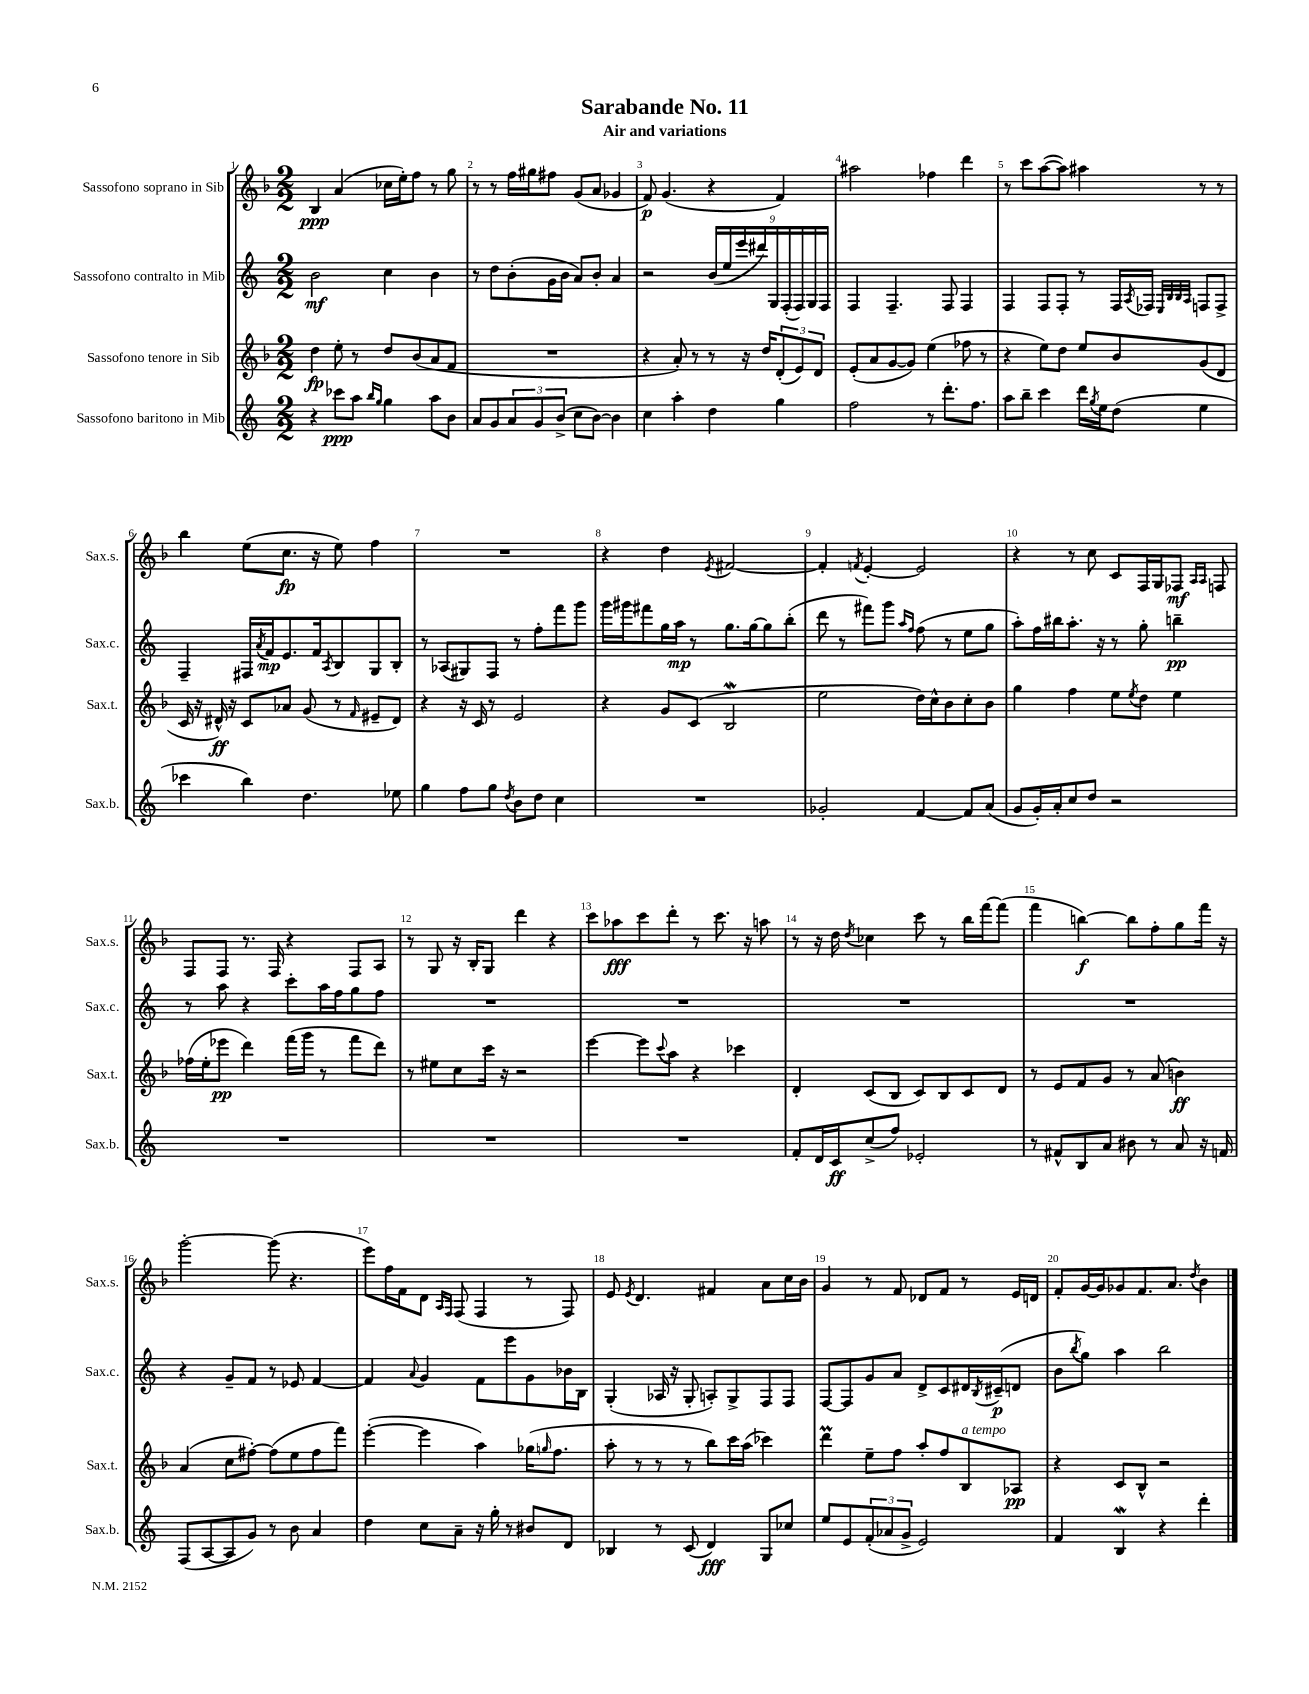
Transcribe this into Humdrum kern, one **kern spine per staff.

**kern	**kern	**kern	**kern
*staff4	*staff3	*staff2	*staff1
*clefG2	*clefG2	*clefG2	*clefG2
*k[]	*k[b-]	*k[]	*k[b-]
*M2/2	*M2/2	*M2/2	*M2/2
4r	4dd	2b	4B-
8ccc-	8ee'	.	(4a
8aa	8r	.	.
16qqbb	.	.	.
16qqgg	.	.	.
4gg	8dd	4cc	16cc-
.	.	.	16ee')
.	(8b-	.	8ff
8aa	8a	4b	8r
8b	8f	.	8gg
=	=	=	=
8a	1r	8r	8r
8g	.	8dd	8r
12a	.	(8b'	16ff
.	.	.	16gg#
12g	.	.	.
.	.	16g	8ff#
(12b^	.	.	.
.	.	16b	.
8cc	.	8a)	(8g
[8b)	.	8b'	8a
4b]	.	4a	4g-
=	=	=	=
4cc	4r	2r	8f)
.	.	.	(4.g
4aa'	8a')	.	.
.	8r	.	.
4dd	8r	(18b	4r
.	.	18ee	.
.	.	18eee	.
.	16r	.	.
.	.	18ddd#)	.
.	16dd	.	.
.	.	18G	.
4gg	(12d'	.	4f)
.	.	(18F'	.
.	12e)	18F)	.
.	.	18G	.
.	12d	.	.
.	.	18F	.
=	=	=	=
2ff	(8e'	4F	2aa#
.	8a	.	.
.	[8g	4.F~	.
.	8g])	.	.
8r	(4ee	.	4ff-
8.ddd'	.	8F	.
.	8ff-	4F	4ddd
8.ff	.	.	.
.	8r	.	.
=	=	=	=
8aa	4r	4F	8r
8bb~	.	.	8ccc
4ccc	8ee)	8F	([8aa
.	8dd	8F'	8aa])
16ddd	8ee	8r	4aa#
8qgg	.	.	.
16ee	.	.	.
(8dd	8b-	16F	.
.	.	8qA	.
.	.	16F-	.
.	.	32qqE	.
.	.	32qqB	.
.	.	32qqB	.
.	.	32qqA	.
4ee	(8g	8F	8r
.	8d	8F^	8r
=	=	=	=
4ccc-	16c	4F~	4bb-
.	16r	.	.
.	16d#^^)	.	.
.	16r	.	.
4bb)	8c	16F#	(8ee
.	.	8qa	.
.	.	16f	.
.	8a-	8.e	8.cc
4.dd	(8g	.	.
.	.	16f	16r
.	.	8qA	.
.	8r	8B	8ee)
.	16qqf	.	.
.	8e#~	8G	4ff
8ee-	8d#)	8B'	.
=	=	=	=
4gg	4r	8r	1r
.	.	(8A-	.
8ff	16r	8G#)	.
.	16c	.	.
8gg	8r	8F	.
8qdd	.	.	.
8b	2e	8r	.
8dd	.	8ff'	.
4cc	.	8fff	.
.	.	8ggg	.
=	=	=	=
1r	4r	16ggg	4r
.	.	16ggg#	.
.	.	8fff#	.
.	8g	16gg	4dd
.	.	16aa	.
.	(8c	8r	.
.	.	.	8qe
.	2B-	8.gg	[2f#
.	.	[16gg	.
.	.	8gg]	.
.	.	(8bb'	.
=	=	=	=
2g-'	2ee	8ddd	4f#']
.	.	8r	.
.	.	.	8qf
.	.	8fff#)	[4e'
.	.	8ggg	.
.	.	16qqaa	.
.	.	16qqff	.
[4f	16dd)	(8ff	2e]
.	16cc^^	.	.
.	8b-	8r	.
8f]	8cc'	8ee	.
(8a	8b-	8gg	.
=	=	=	=
8g	4gg	8aa')	4r
16g')	.	16ff	.
16a'	.	16bb#	.
8cc	4ff	8.aa'	8r
8dd	.	.	8cc
.	.	16r	.
2r	8ee	8r	8c
.	8qee	.	.
.	8dd	8gg'	16F
.	.	.	16G
.	4ee	4bb~	8F-
.	.	.	16qqA
.	.	.	16qqA
.	.	.	8F
=	=	=	=
1r	(16ff-	8r	8F
.	16ee'	.	.
.	8eee-	8aa	8F
.	4ddd)	4r	8.r
.	.	.	16F
.	(16fff	8ccc'	4r
.	16ggg	.	.
.	8r	16aa	.
.	.	16ff	.
.	8fff	8gg	8F
.	8ddd)	8ff	8A
=	=	=	=
1r	8r	1r	8r
.	8ee#	.	8G
.	8cc	.	16r
.	.	.	16B-'
.	16ccc	.	8G
.	16r	.	.
.	2r	.	4ddd
.	.	.	4r
=	=	=	=
1r	[4eee	1r	8ccc
.	.	.	8aa-
.	8eee]	.	8ccc
.	8qqccc	.	.
.	8aa	.	8ddd'
.	4r	.	8r
.	.	.	8.ccc
.	4ccc-	.	.
.	.	.	16r
.	.	.	8aa
=	=	=	=
8f'	4d'	1r	8r
16d	.	.	16r
16c	.	.	16dd
.	.	.	8qdd
(8cc^	(8c	.	4cc-
8ff)	8B-	.	.
2e-'	8c)	.	8ccc
.	8B-	.	8r
.	8c	.	16bb-
.	.	.	[16fff
.	8d	.	(8fff]
=	=	=	=
8r	8r	1r	4fff
8f#^^	8e	.	.
8B	8f	.	[4bb)
8a	8g	.	.
8b#	8r	.	8bb]
8r	(8a	.	8ff'
8a	4b)	.	8gg
16r	.	.	16fff
16f	.	.	16r
=	=	=	=
(8F	(4a	4r	[2ggg'
[8A	.	.	.
8A]	8cc	8g~	.
8g)	[8ff#')	8f	.
8r	(8ff#]	8r	(8ggg]
8b	8ee	8e-	4.r
4a	8ff#	[4f	.
.	8fff)	.	.
=	=	=	=
4dd	([4eee'	4f]	8eee)
.	.	.	16ff
.	.	.	16f
.	.	8qqa	.
8cc	4eee]	4g	8d
.	.	.	16qqA
.	.	.	16qqF
8a~	.	.	(8F
16r	4aa)	8f	4F
16gg'	.	.	.
8r	.	8eee	.
8b#	(16gg-	8g	8r
.	16qqgg	.	.
.	8.ff	.	.
8d	.	16b-	8F)
.	.	16B	.
=	=	=	=
4B-	8aa'	(4G'	8e
.	.	.	8qe
.	8r	.	4.d
8r	8r	16A-	.
.	.	16r	.
(8c	8r	8G'	.
4d)	8bb-)	8A')	4f#
.	16ccc	8G^	.
.	(16aa	.	.
8G	4ccc-)	8F	8a
8cc-	.	8F	16cc
.	.	.	16b-
=	=	=	=
8ee	4ddd	[8F	4g
8e	.	8F]	.
(12f'	8ee~	8g	8r
12a-	.	.	.
.	8ff	8a	8f
12g^	.	.	.
2e)	8aa'	8d^	8d-
.	8ff	8c	8f
.	8B-	16d#	8r
.	.	8qB	.
.	.	(16c#~	.
.	8A-	8d	16e
.	.	.	16d
=	=	=	=
4f	4r	8b	8f'
.	.	8qbb	.
.	.	8gg)	[16g
.	.	.	16g]
4B	8c	4aa	8g-
.	8B-^^	.	8.f
4r	2r	2bb	.
.	.	.	8.a
.	.	.	8qdd
4ddd'	.	.	4b-
==	==	==	==
*-	*-	*-	*-
